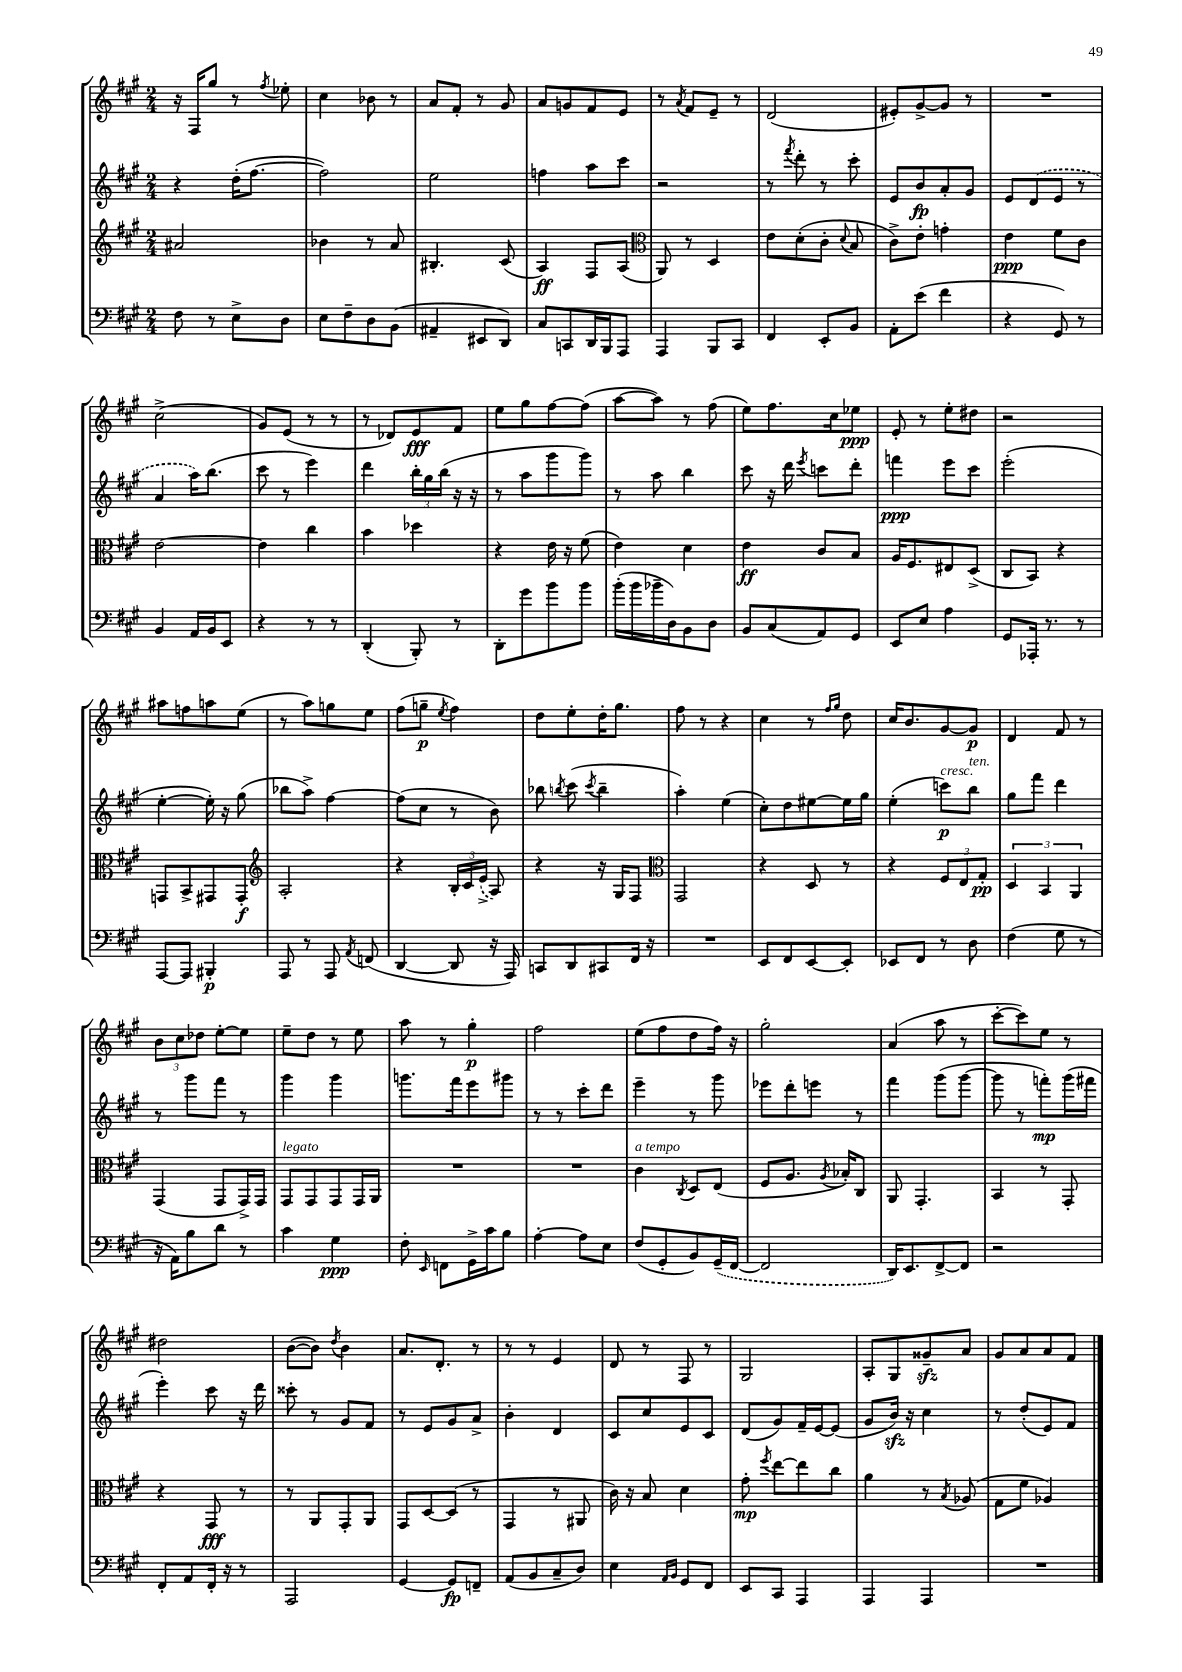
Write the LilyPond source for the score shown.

<<
\new StaffGroup <<
\new Staff = "s0" {
    \clef treble \key a \major \numericTimeSignature \time 2/4
    \autoBeamOff r16 fis16[ gis''8] r8 \acciaccatura { fis''8 } ees''8-. |
    cis''4 bes'8 r8 |
    a'8[ fis'8]-. r8 gis'8 |
    a'8[ g'8 fis'8 e'8] |
    r8 \acciaccatura { a'8 } fis'8[ e'8]-- r8 |
    d'2( |
    eis'8[-.) gis'8~-> gis'8] r8 |
    R2 |
    cis''2->( |
    gis'8[) e'8]( r8 r8 |
    r8 des'8[) e'8\fff fis'8] |
    e''8[ gis''8 fis''8~ fis''8]( |
    a''8[~ a''8]) r8 fis''8( |
    e''8[) fis''8. cis''16 ees''8]\ppp |
    e'8-. r8 e''8[-. dis''8] |
    r2 |
    ais''8[ f''8 a''8 e''8]( |
    r8 a''8[) g''8 e''8] |
    fis''8[( g''8]--\p \acciaccatura { e''8 } fis''4) |
    d''8[ e''8-. d''16-. gis''8.] |
    fis''8 r8 r4 |
    cis''4 r8 \grace { fis''16[ gis''16] } d''8 |
    cis''16[ b'8. gis'8~ gis'8]\p |
    d'4 fis'8 r8 |
    \tuplet 3/2 { b'8[ cis''8 des''8] } e''8[~-. e''8] |
    e''8[-- d''8] r8 e''8 |
    a''8 r8 gis''4-.\p |
    fis''2 |
    e''8[( fis''8 d''8 fis''16]) r16 |
    gis''2-. |
    a'4( a''8 r8 |
    cis'''8[~-. cis'''8) e''8] r8 |
    dis''2 |
    b'8[~( b'8]) \acciaccatura { d''8 } b'4 |
    a'8.[ d'8.]-. r8 |
    r8 r8 e'4 |
    d'8 r8 fis8 r8 |
    gis2 |
    a8[-. gis8 gisis'8--\sfz a'8] |
    gis'8[ a'8 a'8 fis'8] \bar "|." |
}
\new Staff = "s1" {
    \clef treble \key a \major \numericTimeSignature \time 2/4
    \autoBeamOff r4 d''16[-.( fis''8.]~ |
    fis''2) |
    e''2 |
    f''4 a''8[ cis'''8] |
    r2 |
    r8 \acciaccatura { fis'''8 } d'''8-. r8 cis'''8-. |
    e'8[ b'8\fp a'8-. gis'8] |
    e'8[ \once \slurDashed d'8( e'8] r8 |
    a'4 a''16[) b''8.]( |
    cis'''8 r8 e'''4) |
    d'''4 \tuplet 3/2 { b''16[-. gis''16 b''16]( } r16 r16 |
    r8 a''8[ gis'''8 gis'''8]) |
    r8 a''8 b''4 |
    cis'''8 r16 d'''16 \acciaccatura { e'''8 } c'''8[ d'''8]-. |
    f'''4\ppp e'''8[ cis'''8] |
    e'''2-.( |
    e''4~-. e''16-.) r16 gis''8( |
    bes''8[ a''8]->) fis''4~ |
    fis''8[( cis''8] r8 b'8) |
    bes''8 \acciaccatura { b''8 } cis'''8( \acciaccatura { cis'''8 } b''4-- |
    a''4-.) e''4( |
    cis''8[-.) d''8 eis''8~ eis''16 gis''16] |
    e''4-.( c'''8[\p^\markup { \italic "cresc." }) b''8]^\markup { \italic "ten." } |
    gis''8[ fis'''8] d'''4 |
    r8 gis'''8[ fis'''8] r8 |
    gis'''4 gis'''4 |
    g'''8.[ fis'''16 e'''8 gis'''8] |
    r8 r8 cis'''8[-. d'''8] |
    e'''4-- r8 gis'''8 |
    ees'''8[ d'''8-. e'''8] r8 |
    fis'''4 gis'''8[( gis'''8]~ |
    gis'''8 r8 f'''8[-.\mp) gis'''16( fis'''16] |
    e'''4-.) cis'''8 r16 d'''16 |
    cisis'''8-. r8 gis'8[ fis'8] |
    r8 e'8[ gis'8 a'8]-> |
    b'4-. d'4 |
    cis'8[ cis''8 e'8 cis'8] |
    d'8[( gis'8) fis'16-- e'16~ e'8]( |
    gis'8[ b'16]\sfz) r16 cis''4 |
    r8 d''8[-.( e'8) fis'8] \bar "|." |
}
\new Staff = "s2" {
    \clef treble \key a \major \numericTimeSignature \time 2/4
    \autoBeamOff ais'2 |
    bes'4 r8 a'8 |
    bis4.-. cis'8( |
    a4\ff) fis8[ a8]( |
    \clef alto a,8) r8 d4 |
    e'8[ d'8-.( cis'8]-. \appoggiatura { d'8 } b8 |
    cis'8[->) e'8]-. g'4-. |
    e'4\ppp fis'8[ cis'8] |
    e'2~ |
    e'4 cis''4 |
    b'4 des''4 |
    r4 e'16 r16 fis'8( |
    e'4) d'4 |
    e'4\ff cis'8[ b8] |
    a16[ fis8. eis8 d8]->( |
    cis8[ b,8]) r4 |
    g,8[ b,8-> gis,8 gis,8]-.\f |
    \clef treble a2-. |
    r4 \tuplet 3/2 { b16[-. cis'16 \once \slurDashed e'16]->( } a8) |
    r4 r16 gis16[ fis8] |
    \clef alto gis,2 |
    r4 d8 r8 |
    r4 \tuplet 3/2 { fis8[ e8 gis8]-.\pp } |
    \tuplet 3/2 { d4 b,4 a,4 } |
    gis,4( gis,8[ gis,16->) gis,16] |
    gis,8[^\markup { \italic "legato" } gis,8 gis,8 gis,16 a,16] |
    R2 |
    R2 |
    cis'4^\markup { \italic "a tempo" } \acciaccatura { cis8 } d8[ e8]( |
    fis8[ a8.] \acciaccatura { a8 } bes16[-.) cis8] |
    a,8 gis,4.-. |
    b,4 r8 gis,8-. |
    r4 gis,8\fff r8 |
    r8 a,8[ gis,8-. a,8] |
    gis,8[ d8~ d8]( r8 |
    gis,4 r8 ais,8 |
    cis'16) r16 b8 d'4 |
    gis'8-.\mp \acciaccatura { fis''8 } e''8[~ e''8 cis''8] |
    a'4 r8 \acciaccatura { b8 } aes8( |
    gis8[ fis'8] aes4) \bar "|." |
}
\new Staff = "s3" {
    \clef bass \key a \major \numericTimeSignature \time 2/4
    \autoBeamOff fis8 r8 e8[-> d8] |
    e8[ fis8-- d8 b,8]( |
    ais,4-- eis,8[ d,8]) |
    cis8[ c,8 d,16 b,,16 a,,8] |
    a,,4 b,,8[ cis,8] |
    fis,4 e,8[-. b,8] |
    a,8[-. e'8]( fis'4 |
    r4 gis,8) r8 |
    b,4 a,16[ b,16 e,8] |
    r4 r8 r8 |
    d,4-.( b,,8-.) r8 |
    d,8[-. gis'8 b'8 b'8] |
    b'16[-.( b'16 bes'16-- d16) b,8 d8] |
    b,8[ cis8( a,8) gis,8] |
    e,8[ e8] a4 |
    gis,8[ aes,,16]-. r8. r8 |
    a,,8[~ a,,8] bis,,4-.\p |
    a,,8 r8 a,,8 \acciaccatura { a,8 } f,8( |
    d,4~ d,8 r16 a,,16) |
    c,8[ d,8 cis,8 fis,16] r16 |
    R2 |
    e,8[ fis,8 e,8~ e,8]-. |
    ees,8[ fis,8] r8 d8 |
    fis4( gis8 r8 |
    r16 a,16[) b8 d'8] r8 |
    cis'4 gis4\ppp |
    fis8-. \grace { e,16 } f,8[ gis,16-> cis'16 b8] |
    a4~-. a8[ e8] |
    fis8[( gis,8-. b,8) \once \slurDashed gis,16--( fis,16]~ |
    fis,2 |
    d,16[) e,8. fis,8~-> fis,8] |
    r2 |
    fis,8[-. a,8 fis,16]-. r16 r8 |
    a,,2 |
    gis,4~ gis,8[\fp f,8]-- |
    a,8[( b,8 cis8-- d8]) |
    e4 \grace { a,16[ b,16] } gis,8[ fis,8] |
    e,8[ cis,8] a,,4 |
    a,,4 a,,4 |
    R2 \bar "|." |
}
>>
>>
\layout { \context { \Score \remove "Bar_number_engraver" } }
